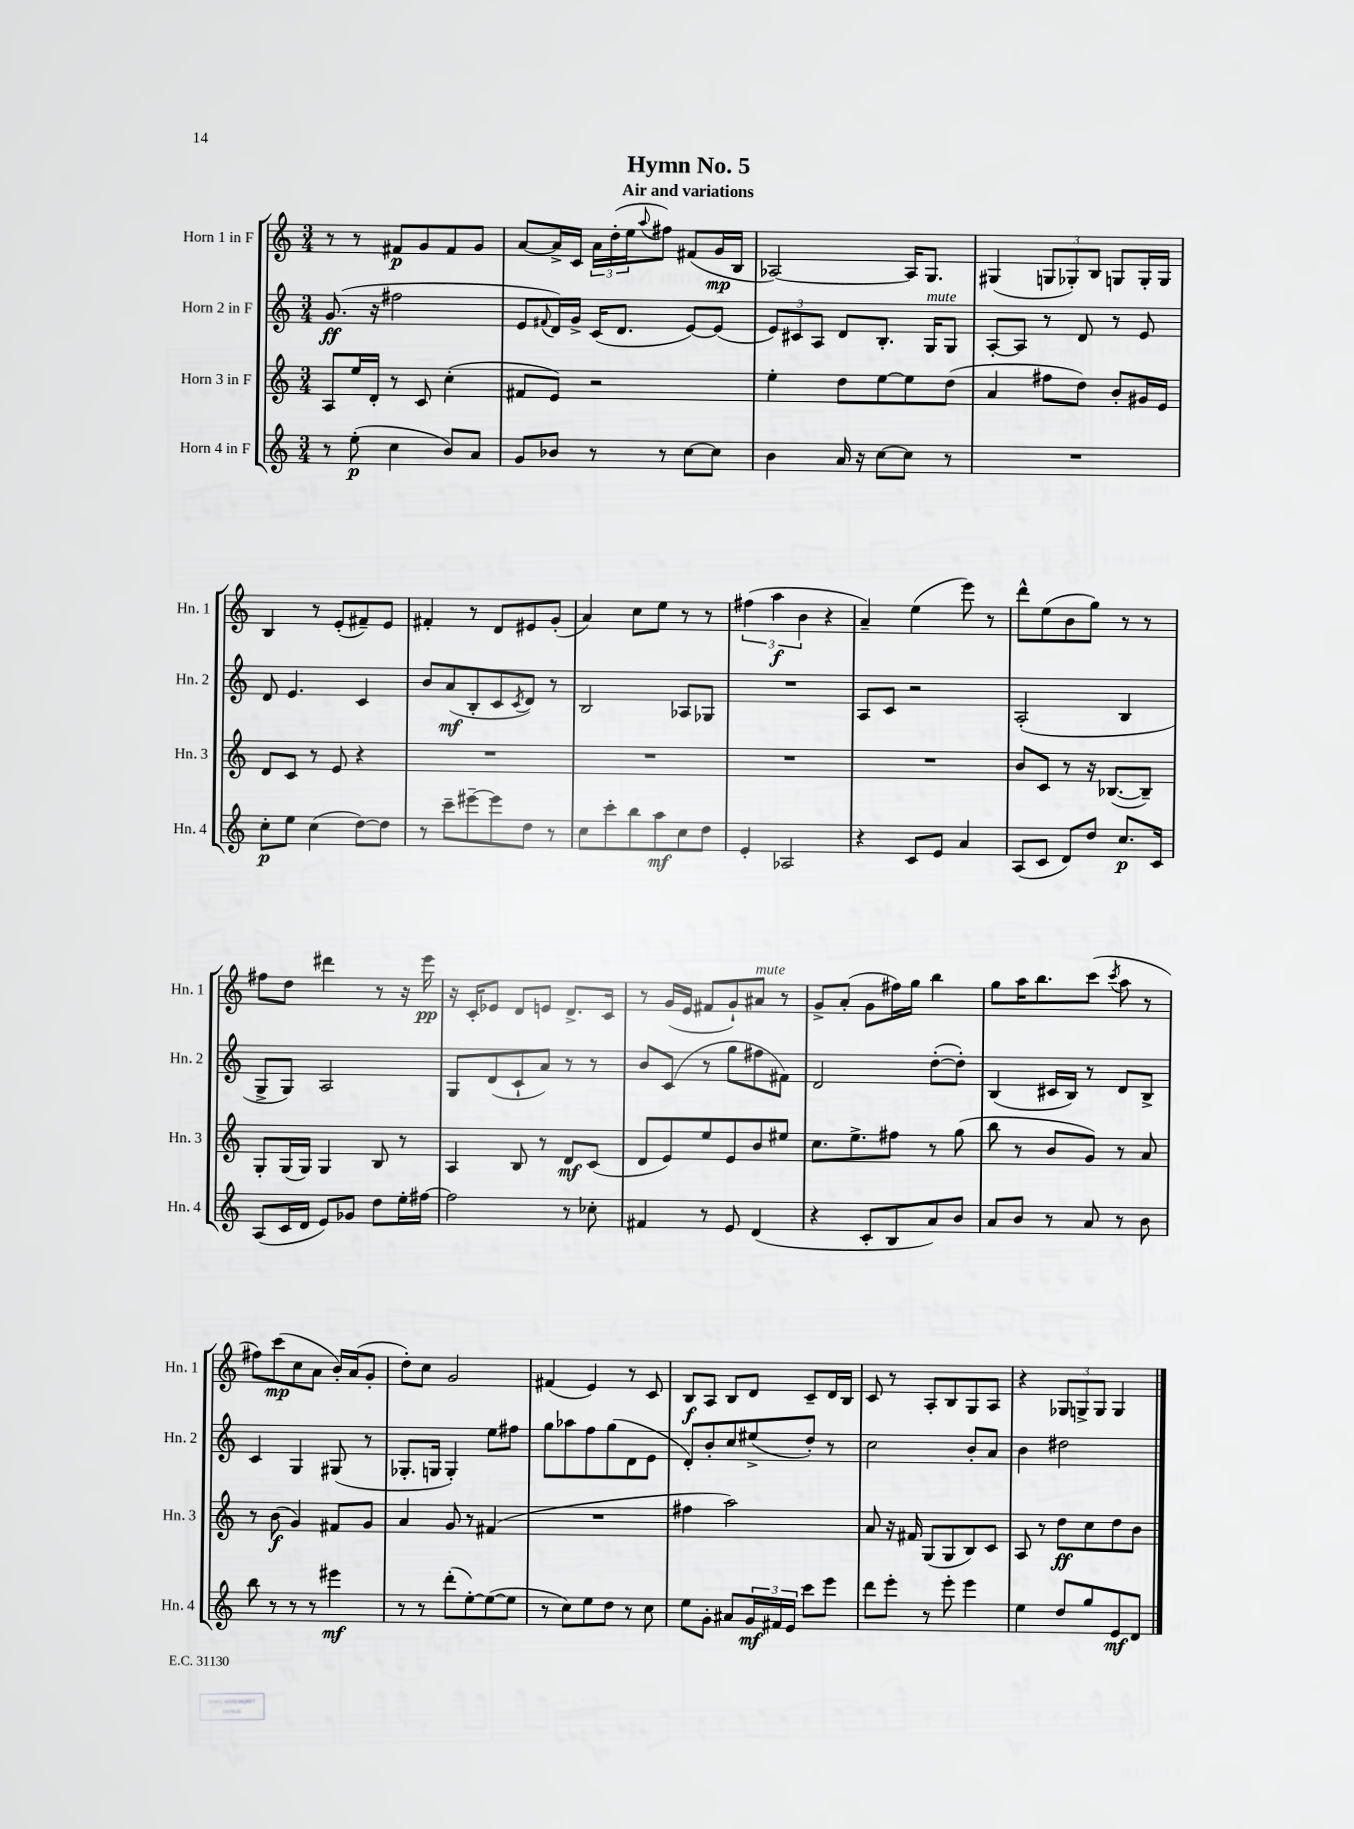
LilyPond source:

\header { title = "Hymn No. 5" subtitle = "Air and variations" }
<<
\new StaffGroup <<
\new Staff = "s0" \with { instrumentName = "Horn 1 in F" shortInstrumentName = "Hn. 1" } {
    \clef treble \key c \major \numericTimeSignature \time 3/4
    r8 r8 fis'8\p g'8 fis'8 g'8 |
    a'8~ a'16-> c'16 \tuplet 3/2 { a'16 d''16-.( e''16 } \appoggiatura { a''8 } fis''8) fis'8( g'16\mp b16 |
    aes2~) aes16 g8. |
    gis4( \tuplet 3/2 { g8 ges8-.) b8 } g8 g16-. g16 |
    b4 r8 e'8-.( fis'8--) e'8 |
    fis'4-. r8 d'8 eis'8 g'8-.( |
    a'4) c''8 e''8 r8 r8 |
    \tuplet 3/2 { fis''4( a''4\f b'4 } r4 |
    a'4--) e''4( e'''8) r8 |
    d'''8-^ e''8( b'8 g''8) r8 r8 |
    fis''8 d''8 dis'''4 r8 r16 e'''16\pp |
    r16 c'16-. ees'8 d'8 e'8 d'8.-> c'16 |
    r8 g'16( e'16 fis'8 g'8-!) ais'8^\markup { \italic "mute" } r8 |
    g'8-> a'8-.( g'8 fis''16) g''16 b''4 |
    g''8 a''16 b''8. c'''8( \acciaccatura { c'''8 } a''8 r8 |
    fis''8) c'''8\mp( c''8 a'8 b'16-.) a'16( g'8-. |
    d''8-.) c''8 g'2 |
    fis'4( e'4) r8 c'8 |
    b8\f a8 b8 d'8 c'8-- d'16 b16 |
    c'8 r8 a8-. b8 g8 a8 |
    r4 \tuplet 3/2 { ges8 g8-> g8 } g4 \bar "|." |
}
\new Staff = "s1" \with { instrumentName = "Horn 2 in F" shortInstrumentName = "Hn. 2" } {
    \clef treble \key c \major \numericTimeSignature \time 3/4
    g'8.\ff( r16 fis''2 |
    e'8 \appoggiatura { fis'8 } d'16) g'16-> c'16( d'8. e'8~) e'8( |
    \tuplet 3/2 { e'8) cis'8 a8 } d'8 b8.-. g16^\markup { \italic "mute" } g8 |
    a8~-. a8 r8 d'8 r8 e'8 |
    d'8 e'4. c'4 |
    b'8 a'8\mf( b8-. c'8 \acciaccatura { c'8 } d'8) r8 |
    b2 aes8 ges8 |
    R2. |
    a8 c'8 r2 |
    a2-.( b4 |
    g8-> g8) a2 |
    g8 d'8( c'8-! a'8) r8 r8 |
    b'8 c'8( r8 g''8 fis''8 fis'8) |
    d'2 d''8~-.( d''8-.) |
    b4( cis'16 b16) r8 d'8 b8-> |
    c'4 g4 gis8( r8 |
    ges8.-. g16 g4-.) e''8 fis''8 |
    g''8 aes''8 f''8 g''8( d'8 e'8 |
    d'8-.) b'8-. c''8 eis''8->( d''8-.) r8 |
    c''2 b'8-. a'8 |
    b'4 dis''2 \bar "|." |
}
\new Staff = "s2" \with { instrumentName = "Horn 3 in F" shortInstrumentName = "Hn. 3" } {
    \clef treble \key c \major \numericTimeSignature \time 3/4
    a8 e''16 d'16-. r8 c'8 c''4-.( |
    fis'8 e'8) r2 |
    e''4-. d''8 e''8~ e''8 d''8( |
    a'4 fis''8 d''8) b'8-. gis'16 e'16 |
    d'8 c'8 r8 e'8 r4 |
    R2. |
    R2. |
    R2. |
    R2. |
    b'8 c'8 r8 r16 bes8.~( bes8--) |
    g8-. g16( g16) g4 b8 r8 |
    a4 b8 r8 d'8\mf c'8( |
    d'8 e'8) e''8 e'8 b'8 eis''8 |
    c''8. e''8.-> fis''8 r8 g''8( |
    b''8 r8 b'8 g'8) r8 a'8 |
    r8 b'8\f( g'4) fis'8 g'8 |
    a'4 g'8 r8 fis'4( |
    R2. |
    fis''4 a''2) |
    a'8 r16 fis'16 g8( g8 b8) c'8 |
    a8 r8 d''8\ff c''8 d''8 b'8 \bar "|." |
}
\new Staff = "s3" \with { instrumentName = "Horn 4 in F" shortInstrumentName = "Hn. 4" } {
    \clef treble \key c \major \numericTimeSignature \time 3/4
    r8 e''8-.\p( c''4 b'8) a'8 |
    g'8 bes'8 r8 r8 c''8~ c''8 |
    b'4 a'16 r16 c''8~ c''8 r8 |
    R2. |
    c''8-.\p e''8 c''4( d''8~) d''8 |
    r8 c'''8-- eis'''8~-- eis'''8 d''8 r8 |
    c''8 c'''8-. b''8 a''8\mf c''8 d''8 |
    e'4-. aes2 |
    r4 c'8 e'8 a'4 |
    a8( c'8 d'8) d''8 c''8.\p c'16 |
    a8( c'16 d'16 e'8) ges'8 d''8 e''16-. fis''16~ |
    fis''2 r8 ces''8-. |
    fis'4 r8 e'8 d'4( |
    r4 c'8-. b8 a'8) b'8 |
    a'8 b'8 r8 a'8 r8 b'8 |
    b''8 r8 r8 r8 eis'''4\mf |
    r8 r8 d'''8-.( e''8~-.) e''8~( e''8 |
    r8 c''8) e''8 d''8 r8 c''8 |
    e''8 g'8-. ais'8 \tuplet 3/2 { g'16\mf fis'16 e'16 } c'''8 e'''8 |
    d'''8 e'''8-. r8 e'''8-. e'''4 |
    e''4 d''8 g''8 e'8\mf d'8 \bar "|." |
}
>>
>>
\layout { \context { \Score \remove "Bar_number_engraver" } }
